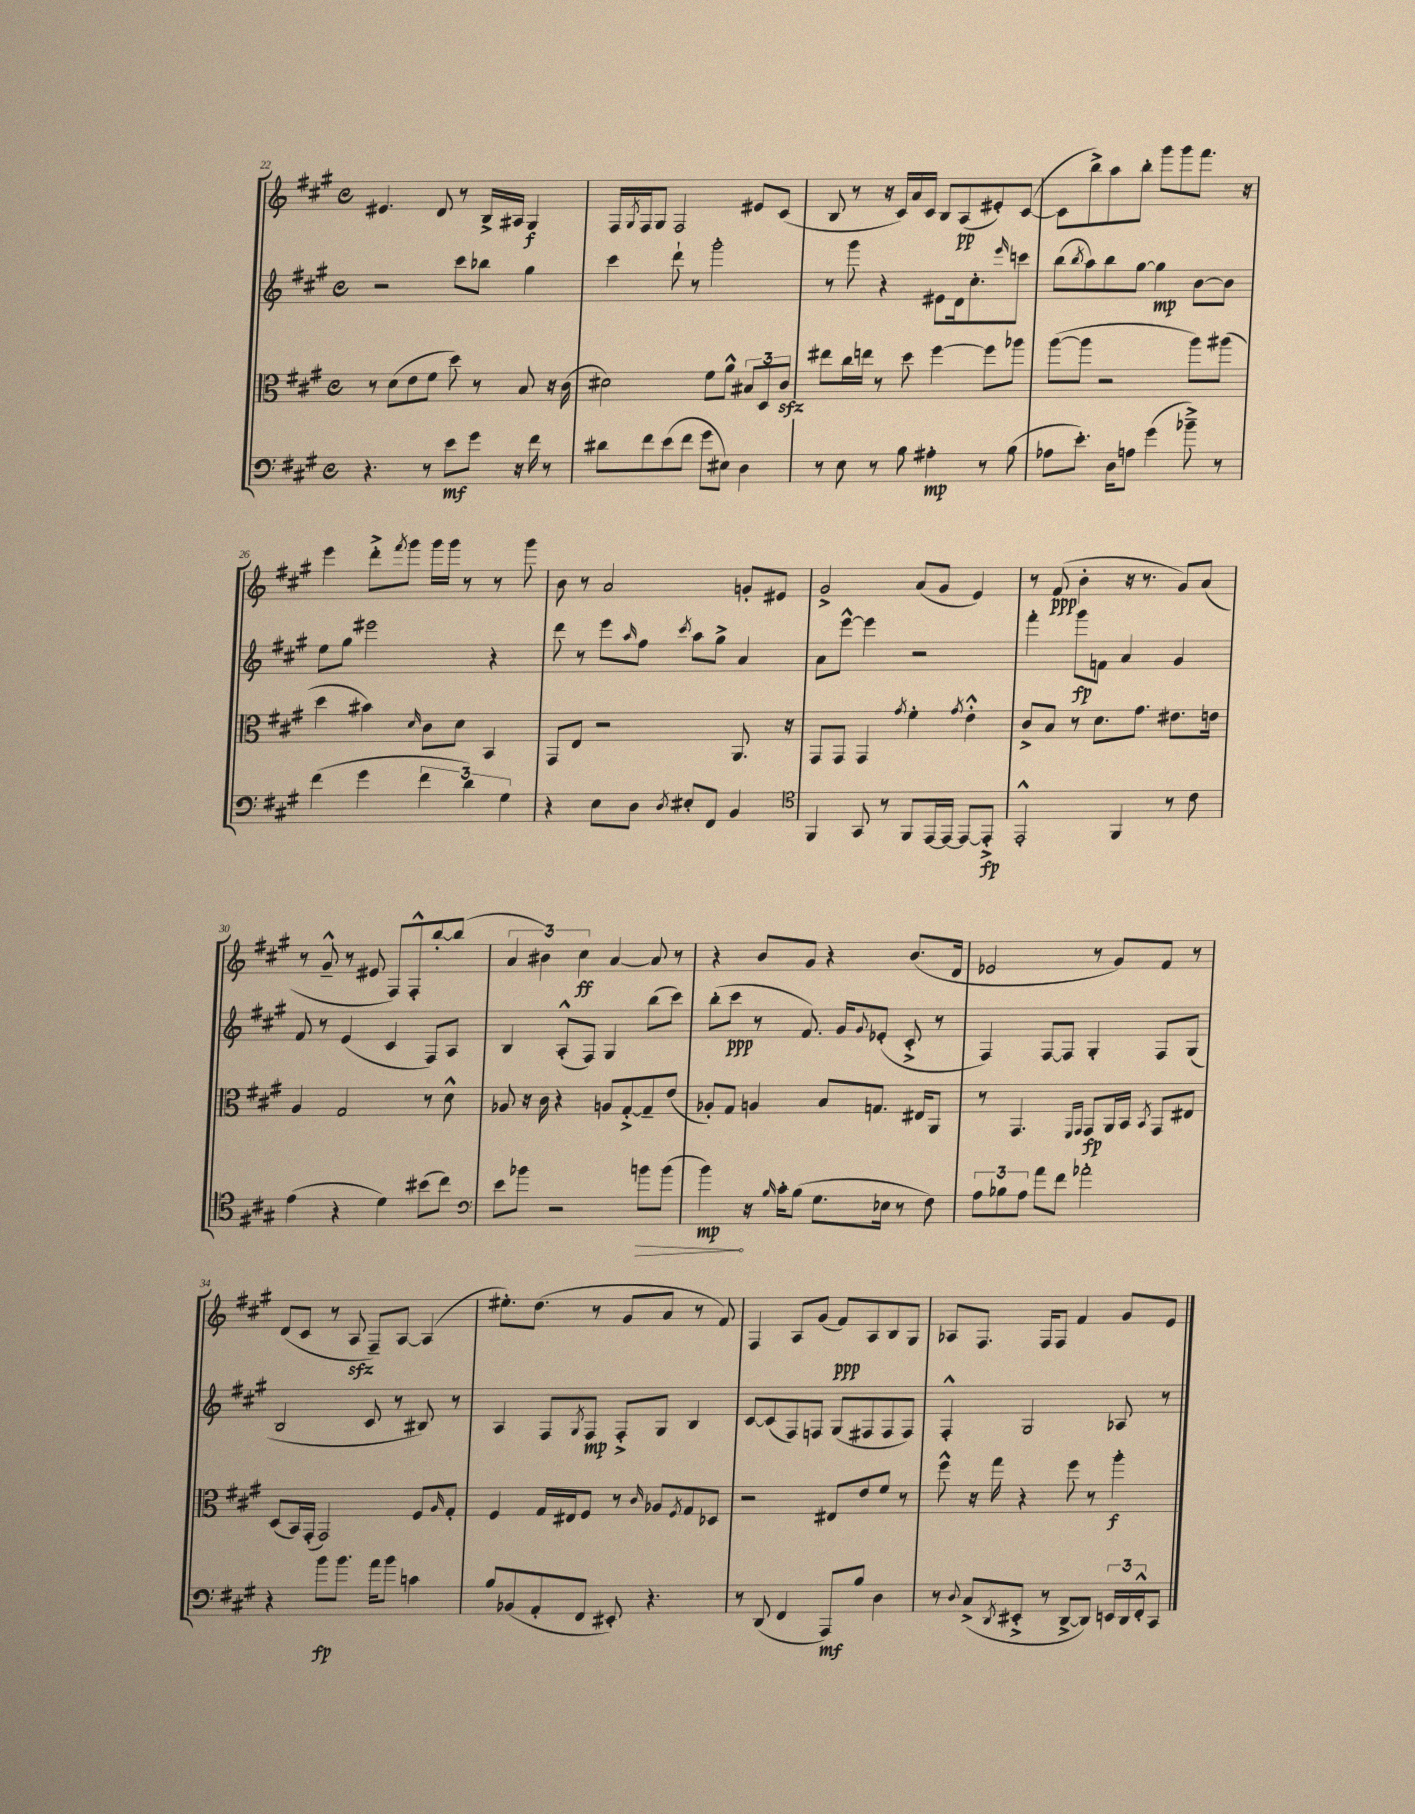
<<
\new StaffGroup <<
\new Staff = "s0" {
    \clef treble \key a \major \defaultTimeSignature \time 4/4
    eis'4. d'8 r8 b16-> ais16 gis4\f |
    fis16 \acciaccatura { gis8 } fis16 gis8 fis2 eis'8 cis'8( |
    b8 r8 r16 cis'16) a'16 cis'16 b8 a8\pp( eis'8-.) cis'8~( |
    cis'8 b''8->) a''8 b''8-. gis'''8 gis'''8 fis'''8. r16 |
    e'''4 d'''8-.-> \acciaccatura { fis'''8 } gis'''8 gis'''16 gis'''16 r8 r8 gis'''8 |
    b'8 r8 a'2 g'8-. eis'8 |
    gis'2-> a'8( gis'8 e'4) |
    r8 fis'8\ppp( b'4-. r16 r8. gis'8) a'8( |
    r8 gis'8---^ r8 eis'8 fis8) fis8-.-^ b''8~-. b''8( |
    \tuplet 3/2 { a'4 bis'4) cis''4\ff } a'4~ a'8 r8 |
    r4 b'8 gis'8 r4 b'8.( d'16 |
    ees'2 r8 gis'8) fis'8 r8 |
    d'8( cis'8 r8 a8\sfz fis8--) a8~ a4( |
    eis''8.-.) d''8.( r8 gis'8 a'8 r8 fis'8) |
    fis4 a8 gis'8( fis'8\ppp) a8 b8 gis8 |
    aes8 fis8. fis16 fis8 fis'4 gis'8 e'8 \bar "|." |
}
\new Staff = "s1" {
    \clef treble \key a \major \defaultTimeSignature \time 4/4
    r2 cis'''8 bes''8 gis''4 |
    cis'''4 d'''8-! r8 gis'''2-. |
    r8 gis'''8 r4 eis'8 d'16 cis''8.-. \grace { e'''16 } c'''8 |
    b''8( \acciaccatura { b''8 } a''8) b''8 gis''8~ gis''4\mp b'8~ b'8 |
    e''8 gis''8 eis'''2 r4 |
    d'''8 r8 e'''8 \grace { a''16 } fis''8 \acciaccatura { cis'''8 } a''8 gis''8-> a'4 |
    a'8 e'''8~-^ e'''4 r2 |
    fis'''4-. gis'''8\fp f'8 a'4 gis'4 |
    fis'8 r8 e'4( cis'4 fis8) a8 |
    b4 a8-.-^( fis8) gis4 b''8( cis'''8) |
    b''8-.( cis'''8\ppp r8 fis'8.) gis'16 \appoggiatura { gis'8 } ees'8-.( cis'8-.-> r8 |
    fis4) fis8~ fis8 gis4-. fis8 gis8( |
    b2 cis'8 r8 bis8) r8 |
    a4 fis8 \acciaccatura { gis8 } fis8\mp fis8-.-> gis8 b4 |
    cis'8~ cis'8( fis8) f8 gis8( fis8 fis8 fis8) |
    fis4-.-^ gis2 aes8 r8 \bar "|." |
}
\new Staff = "s2" {
    \clef alto \key a \major \defaultTimeSignature \time 4/4
    r8 d'8( e'8 fis'8 d''8) r8 b8 r16 cis'16( |
    dis'2) fis'8 a'8-^ \tuplet 3/2 { bis8 d8 cis'8\sfz } |
    eis''8 cis''16 e''16 r8 d''8 fis''4~ fis''8 aes''8 |
    a''8~( a''8 r2 a''8) ais''8( |
    d''4 bis'4) \grace { d'16 } cis'8 d'8 b,4 |
    gis,8 e8 r2 a,8. r16 |
    gis,8 gis,8 gis,4 \acciaccatura { gis'8 } fis'4-. \acciaccatura { gis'8 } e'4-.-^ |
    cis'8-> b8 r8 d'8. gis'8. eis'8. e'16 |
    a4 gis2 r8 d'8-^ |
    aes8 r16 cis'16 r4 a8 gis8~-.-> gis8-- e'8( |
    aes8-.) gis8 a4 b8 g8. eis16 a,8 |
    r8 gis,4. \grace { fis,16 gis,16 } gis,8\fp a,16 b,16 \acciaccatura { b,8 } gis,8 eis8 |
    d8( b,16) gis,16-.( gis,2) fis8 \grace { a16 } gis8-. |
    fis4 gis16 eis16 fis8 r8 \grace { cis'16 } aes8 \acciaccatura { fis8 } gis8 des8 |
    r2 eis8 e'8 fis'8 r8 |
    fis''8-^ r16 gis''16 r4 fis''8 r8 a''4-.\f \bar "|." |
}
\new Staff = "s3" {
    \clef bass \key a \major \defaultTimeSignature \time 4/4
    r4. r8 e'8\mf gis'8 r16 fis'16 r8 |
    dis'8 fis'8 e'8( fis'8 gis'8 eis8) d4 |
    r8 e8 r8 b8 ais4-.\mp r8 b8( |
    aes8 e'8.-.) d16 a8 gis'4( bes'8--->) r8 |
    fis'4( gis'4 \tuplet 3/2 { fis'4 d'4) gis4 } |
    r4 e8 d8 \acciaccatura { d8 } eis8-. fis,8 b,4 |
    \clef tenor fis,4 gis,8 r8 fis,8 e,16~ e,16~ e,8~ e,8-.->\fp |
    e,2-.-^ fis,4 r8 cis'8 |
    e'4( r4 d'4) bis'8( cis''8) |
    \clef bass e'8 bes'8 r2 \once \override Hairpin.circled-tip = ##t b'8\> b'8( |
    b'4\mp\!) r16 \grace { b16 } cis'16-. b8( gis8. ees16 r8 fis8) |
    \tuplet 3/2 { a8 bes8 a8 } a'8 fis'8 aes'2-. |
    r4 b'8\fp b'8. a'16 b'8 c'4 |
    b8 bes,8( a,8-. fis,8 eis,8-.) r4. |
    r8 d,8( fis,4 a,,8\mf) b8 d4 |
    r8 \appoggiatura { d8 } cis8->( \acciaccatura { d,8 } eis,8-.-> r8 d,8~-> d,8) \tuplet 3/2 { e,16 d,16 fis,16-.-^ } cis,8 \bar "|." |
}
>>
>>
\layout { \context { \Score currentBarNumber = #22 } }
